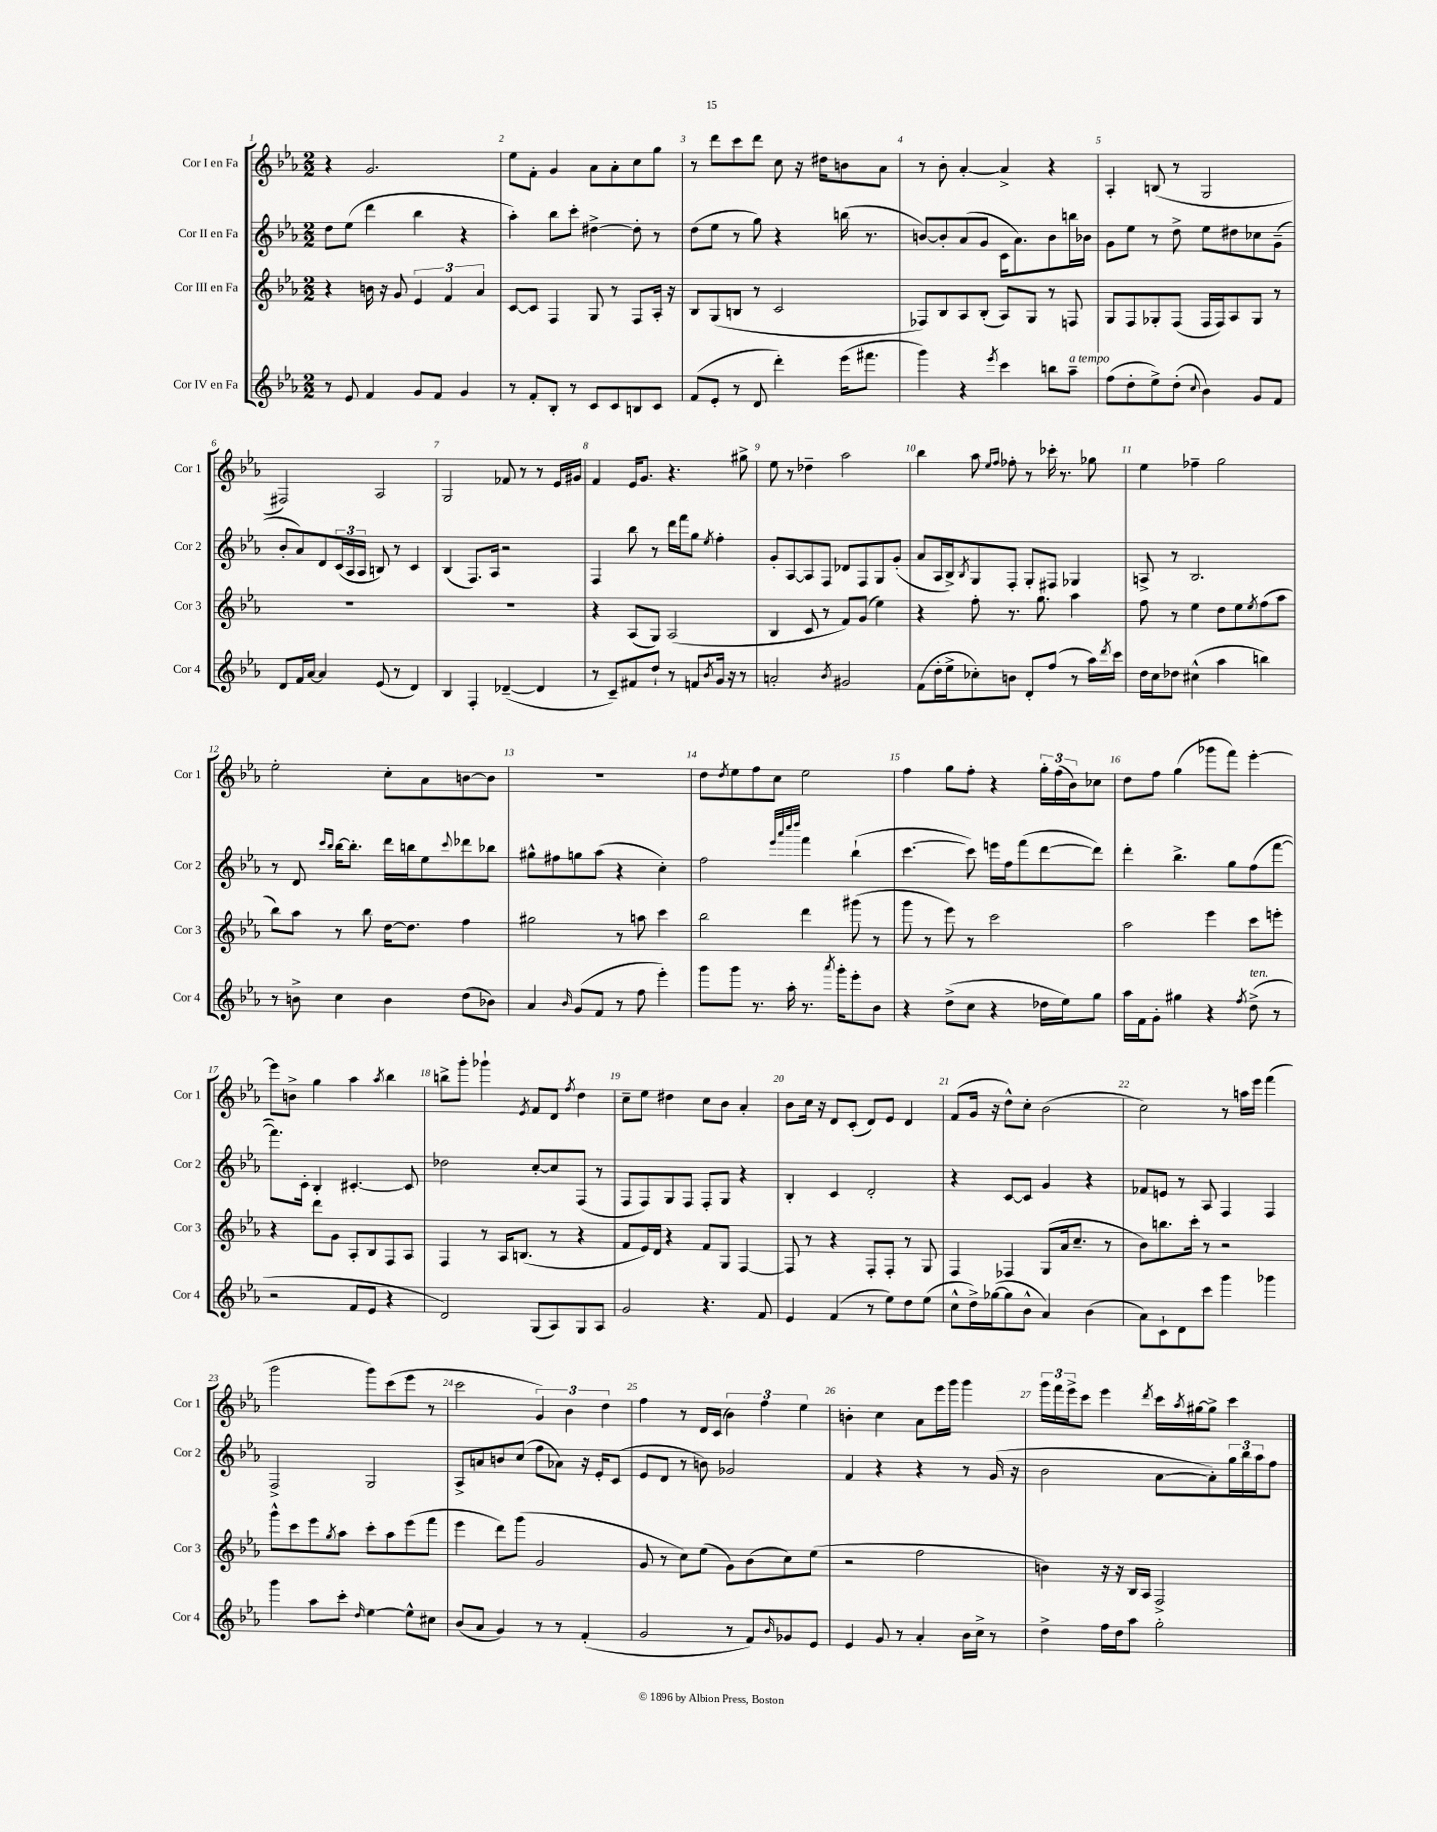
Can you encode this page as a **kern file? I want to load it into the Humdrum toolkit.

**kern	**kern	**kern	**kern
*staff4	*staff3	*staff2	*staff1
*clefG2	*clefG2	*clefG2	*clefG2
*k[b-e-a-]	*k[b-e-a-]	*k[b-e-a-]	*k[b-e-a-]
*M2/2	*M2/2	*M2/2	*M2/2
8r	4r	8dd	4r
8e-	.	(8ee-	.
4f	16b	4ddd	2.g
.	16r	.	.
.	8g	.	.
8g	6e-	4bb-	.
8f	.	.	.
.	6f	.	.
4g	.	4r	.
.	6a-	.	.
=	=	=	=
8r	[8c	4aa-')	8ee-
8f'	8c]	.	8f'
8B-'	4F	8bb-	4g
8r	.	8ccc'	.
8c	8G	[4dd#^	8a-
8c	8r	.	8a-'
8B	8F	8dd#']	8cc
8c	16A-'	8r	8gg
.	16r	.	.
=	=	=	=
(8f	8B-	(8dd	8r
8e-'	(8G	8ee-	8ddd
8r	8B	8r	8ccc
8d	8r	8gg)	8ddd
4ddd')	2c	4r	8cc
.	.	.	16r
.	.	.	16dd#
(16eee-	.	(16bb	8b
8.fff#	.	8.r	.
.	.	.	8a-
=	=	=	=
4ggg)	8F-)	[8b)	8r
.	8B-	8b']	8b-'
4r	8A-	(8a-	[4a-'
.	(8B-'	8g	.
8qeee-	.	.	.
4ccc	8A-)	16c	4a-^]
.	.	8.a-)	.
.	8G	.	.
8bb	8r	8b	4r
8aa-~	8F	16bb	.
.	.	16b-	.
=	=	=	=
(8ff	8G	8g	4A-'
8dd'	8F	8ee-	.
8ee-^)	8G-'	8r	(8B
(8dd'	(8F	8dd^	8r
8qqcc	.	.	.
4b-)	16F	8ee-	2G
.	16F)	.	.
.	8A-	8dd#	.
8g	8G-	8cc-	.
8f	8r	(8g~	.
=	=	=	=
8d	1r	8b-'	2F#)
16f	.	8a-)	.
[16a-	.	.	.
4a-]	.	8d	.
.	.	(24c	.
.	.	24A-	.
.	.	24A-	.
(8e-	.	8B)	2A-
8r	.	8r	.
4d)	.	4c	.
=	=	=	=
4B-	1r	(4B-	2G
4F'	.	8.F)	.
.	.	16A-	.
([4d-~	.	2r	8f-
.	.	.	8r
4d-]	.	.	8r
.	.	.	16e-
.	.	.	16g#
=	=	=	=
8r	4r	4F	4f
8c~)	.	.	.
8f#	(8A-	8bb-	16e-
.	.	.	8.g
8dd`	8G)	8r	.
8r	(2A-	16ddd	4.r
.	.	16fff	.
8f	.	8gg	.
8qb-	.	8qee-	.
16g	.	4ff'	.
16r	.	.	.
8r	.	.	8gg#^
=	=	=	=
2a'	4B-	8g'	8ee-
.	.	[8A-	8r
.	8c	8A-]	4dd-~
.	8r	8F	.
8qb-	.	.	.
2g#	8f)	8d-	2aa-
.	(8g	8F	.
.	4ee-)	8G	.
.	.	(8g'	.
=	=	=	=
(8f	4r	8a-	4bb-
16dd'	.	16A-	.
16ee-^	.	16B-^)	.
.	.	8qB-	.
8cc-')	8ff'	8G	8aa-
.	.	.	16qqee-
.	.	.	16qqff
8b	8.r	8F'	8ff-'
8d'	.	8G'	8r
.	8.gg	.	.
(8ff	.	8F#	16ccc-'
.	.	.	8.r
8r	4aa-	4G-	.
16aa-)	.	.	8gg-
8qddd	.	.	.
16ccc	.	.	.
=	=	=	=
16dd	8ff	8A^	4ee-
16cc	.	.	.
8dd-	8r	8r	.
(4cc#^^	4ee-	2.B-	4ff-~
4aa-	8dd	.	2gg
.	8ee-	.	.
.	8qee-	.	.
4bb)	(8ff	.	.
.	8aa-	.	.
=	=	=	=
8r	8bb-)	8r	2ee-'
8b^	8aa-	8d	.
.	.	16qqccc	.
.	.	16qqbb-	.
4cc	8r	[16bb-	.
.	.	8.bb-']	.
.	8bb-	.	.
4b	[16dd	16ddd	8cc'
.	8.dd]	16bb	.
.	.	8ee-	8a-
.	.	8qqccc	.
(8dd	4ff	8ddd-	[8b
8b-)	.	8bb-	8b]
=	=	=	=
4a-	2gg#	8gg#^^	1r
.	.	8ff#	.
16qqb-	.	.	.
(8g	.	8gg	.
8f	.	(8aa-	.
8r	8r	4r	.
8ff	8aa	.	.
4eee-')	4ccc	4cc')	.
=	=	=	=
8ggg	2bb-	2ff	8dd
.	.	.	8qdd
8ggg	.	.	8ee-
8.r	.	.	8ff
.	.	.	8cc
16aa-'	.	.	.
.	.	32qqeee-	.
.	.	32qqaaa-	.
.	.	32qqcccc	.
.	.	32qqdddd	.
8.r	4ddd	4fff	2ee-
8qaaa-	.	.	.
16ggg'	.	.	.
8eee-'	(8ggg#	(4bb-`	.
8b-	8r	.	.
=	=	=	=
4r	8ggg	[4.ccc	4ff
.	8r	.	.
(8dd^	8eee-)	.	8gg
8cc	8r	8ccc])	8ff'
4r	2ccc	16eee	4r
.	.	16ff	.
.	.	(8fff	.
16dd-	.	[8ddd	24gg'
.	.	.	(24ff
16ee-)	.	.	.
.	.	.	24b-)
8gg	.	8ddd])	8cc-
=	=	=	=
16aa-	2aa-	4ddd'	8dd
16f	.	.	.
8g'	.	.	8ff
4gg#	.	4.bb-^	(4gg
4r	4eee-	.	8ggg-
.	.	8gg	8fff)
8qff	.	.	.
(8dd^	8ccc	(8ff	[4eee-'
8r	8eee'	[8fff	.
=	=	=	=
2r	4r	8.fff])	8eee-]
.	.	.	8b^
.	.	16c'	.
.	8ddd	4B-'	4gg
.	8g	.	.
8f	8A-'	[4.c#'	4aa-
8e-	8B-	.	.
.	.	.	8qaa-
4r	8F	.	4bb-
.	8A-	8c#]	.
=	=	=	=
2d)	4F	2dd-	8bb^
.	.	.	8ggg'
.	8r	.	4ggg-`
.	16A-	.	.
.	(8.B	.	.
.	.	.	8qe-
(8G	.	[8cc'	8f
8A-)	8r	8cc]	8d
.	.	.	8qff
8G	4r	(8F	4dd
8A-	.	8r	.
=	=	=	=
2g	8f	8F	8cc~
.	16e-)	8F)	8ee-
.	16d	.	.
.	4r	8G	4dd#
.	.	8F	.
4.r	8f	8F'	8cc
.	8G	8G	8b-
.	[4F	4r	4a-'
8f	.	.	.
=	=	=	=
4e-	8F]	4B-'	8b-
.	8r	.	16cc
.	.	.	16r
(4f	4r	4c	8d
.	.	.	(8c'
8r	8F'	2d'	8d)
8ee-)	8F'	.	8e-
8dd	8r	.	4d
(8ee-	8G	.	.
=	=	=	=
8cc^^	4F	4r	(8f
16dd^)	.	.	16g
([16gg-	.	.	16r
8gg-]	4F-	[8c	8dd^^)
8b-^^	.	8c]	8cc'
4a-)	(8G	4g	(2b-
.	16a-	.	.
.	8.cc~	.	.
(4b-	.	4r	.
.	8r	.	.
=	=	=	=
8a-)	8b-)	8f-	2cc)
8c`	8.bb	8e	.
8d	.	8r	.
.	16ccc'	.	.
8ccc	8r	8A-	.
4ggg	2r	4F	8r
.	.	.	16aa
.	.	.	16eee-
4ggg-	.	4F	(4fff
=	=	=	=
4ggg	8ggg^^	2F^	2ggg
.	8ccc	.	.
8aa-	8eee-	.	.
.	8qgg	.	.
8ccc'	8aa-	.	.
16qqdd	.	.	.
[4ee-	8ccc'	2G	8ggg)
.	8aa-	.	(8ccc
8ee-^^]	(8eee-	.	8eee-
8cc#	8fff	.	8r
=	=	=	=
(8b-	4eee-	8A-^	2ccc
8a-	.	8a	.
4g)	8ddd)	8b	.
.	(8ggg	(8cc	.
8r	2g	8ff	6g)
8r	.	8a-)	.
.	.	.	6b-
(4f'	.	16r	.
.	.	16e-'	.
.	.	.	6dd
.	.	(8c	.
=	=	=	=
2g	8g	8e-	4ff
.	8r	8d	.
.	8cc)	8r	8r
.	(8ee-	8b)	16d
.	.	.	(16c
8r	8g)	2g-	6b-)
8f)	(8b-	.	.
.	.	.	6ff
16qqb-	.	.	.
8g-	8cc)	.	.
.	.	.	6ee-
8e-	(8ee-	.	.
=	=	=	=
4e-	2r	4f	4b'
8g	.	4r	4cc
8r	.	.	.
4a-'	2ff	4r	8a-
.	.	.	16eee-
.	.	.	16ggg
16b-	.	8r	4ggg
16cc^	.	.	.
8r	.	(16g	.
.	.	16r	.
=	=	=	=
4dd^	4b)	2b-	24ggg
.	.	.	24fff
.	.	.	24eee-^
.	.	.	8ccc
16ff	16r	.	4eee-
16dd	16r	.	.
8aa-	16B-	.	.
.	16A-	.	.
.	.	.	8qddd
2gg'	2F^	[8a-	16ccc
.	.	.	8qaa-
.	.	.	[16gg#
.	.	8a-'])	8gg#^]
.	.	24gg	4ccc
.	.	24bb-	.
.	.	24aa-	.
.	.	8ff	.
==	==	==	==
*-	*-	*-	*-
